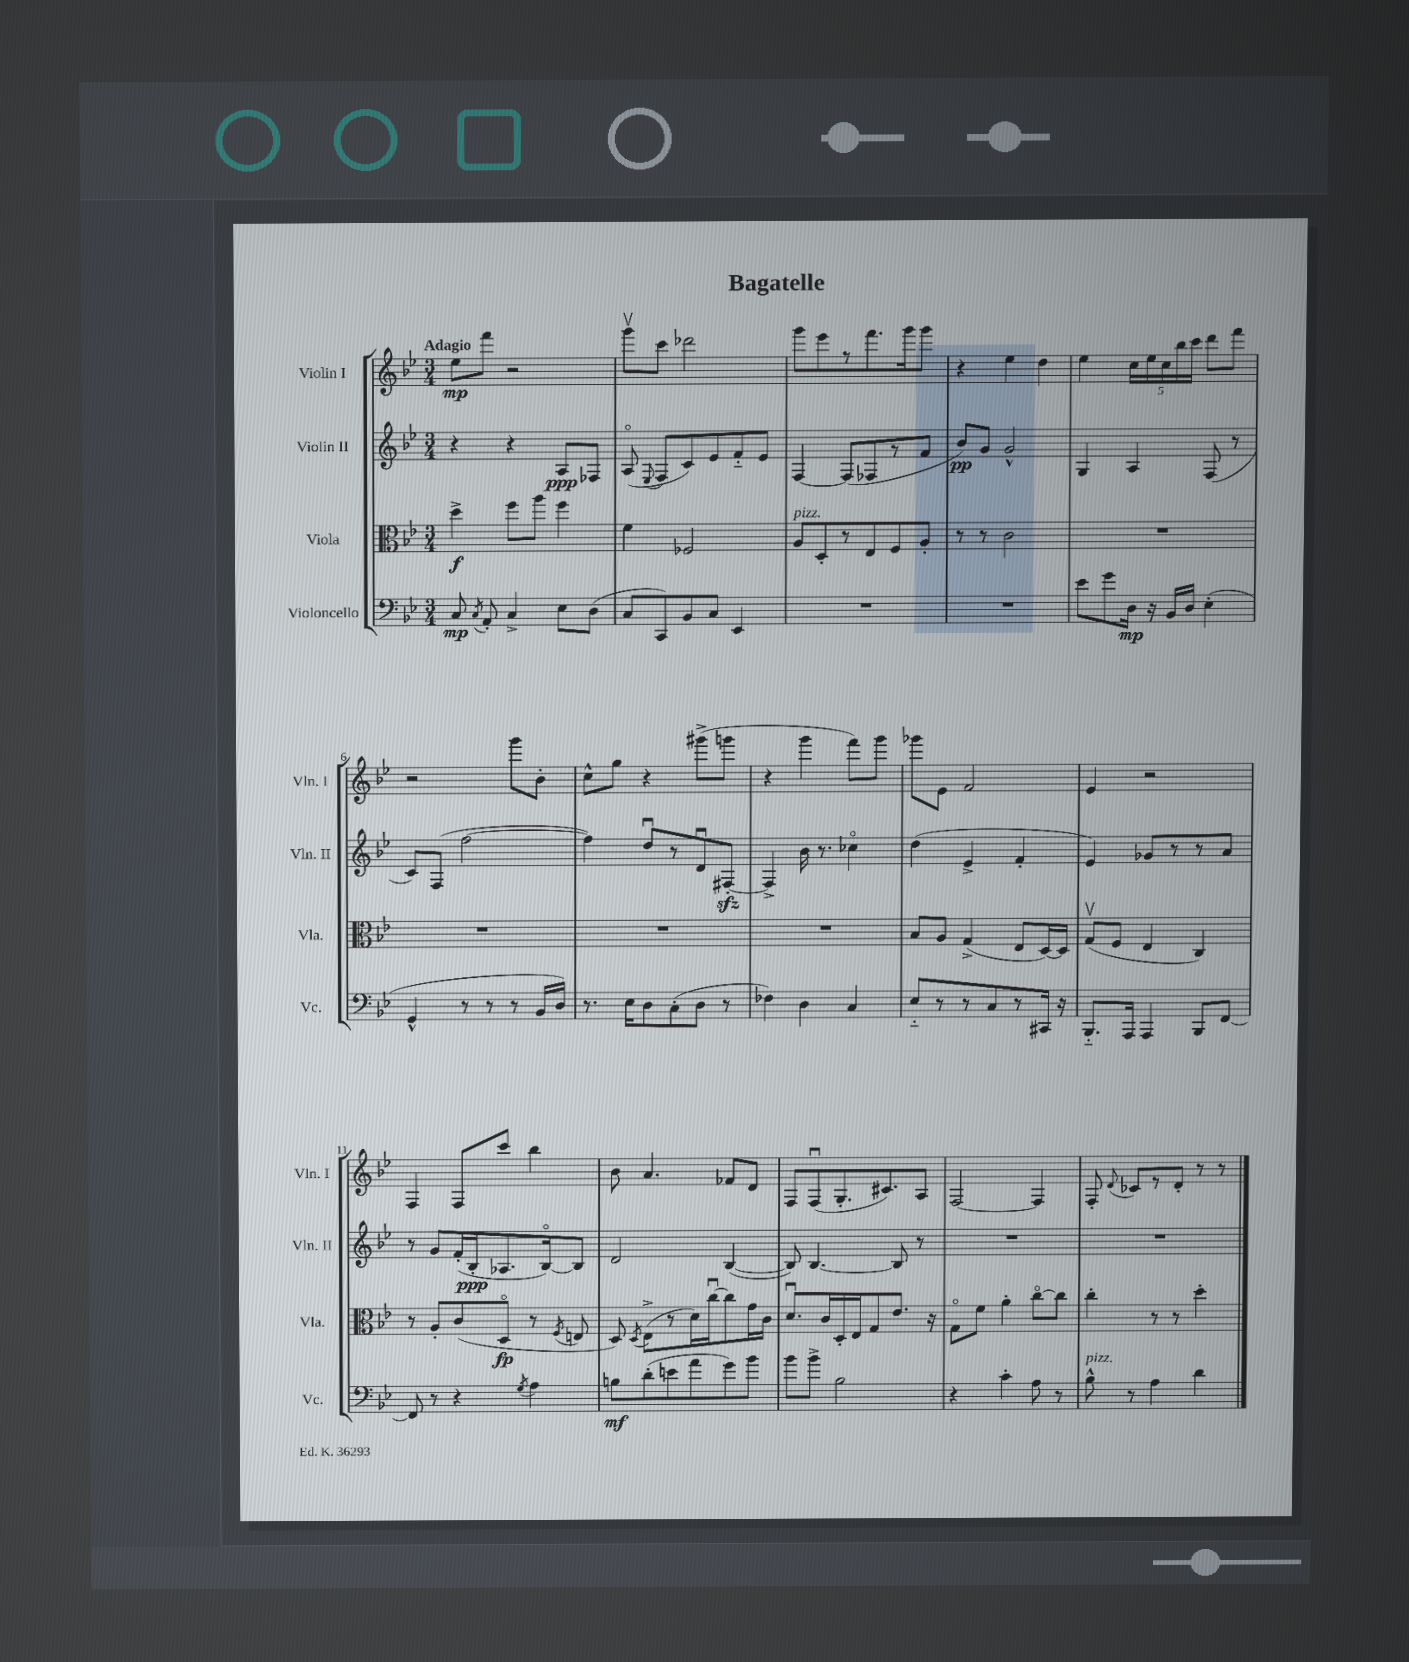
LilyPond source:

\header { title = "Bagatelle" }
<<
\new StaffGroup <<
\new Staff = "s0" \with { instrumentName = "Violin I" shortInstrumentName = "Vln. I" } {
    \clef treble \key bes \major \numericTimeSignature \time 3/4 \tempo "Adagio"
    \autoBeamOff ees''8[\mp f'''8] r2 |
    g'''8[\upbow c'''8] des'''2 |
    g'''8[ ees'''8 r8 f'''8. g'''16 g'''8] |
    r4 ees''4 d''4 |
    ees''4 \tuplet 5/4 { c''16[ ees''16 c''16 bes''16 c'''16] } d'''8[ f'''8] |
    r2 g'''8[ bes'8]-. |
    c''8[-^ g''8] r4 gis'''8[->( g'''8] |
    r4 g'''4 f'''8[) g'''8] |
    ges'''8[ ees'8] f'2 |
    ees'4 r2 |
    f4 f8[ c'''8] bes''4 |
    bes'8 a'4. fes'8[ d'8] |
    f8[ f8\downbow( g8.-. cis'8.) a8] |
    f2~ f4 |
    f8-. \appoggiatura { d'8 } ces'8[ r8 d'8]-. r8 r8 \bar "|." |
}
\new Staff = "s1" \with { instrumentName = "Violin II" shortInstrumentName = "Vln. II" } {
    \clef treble \key bes \major \numericTimeSignature \time 3/4
    \autoBeamOff r4 r4 a8[\ppp fes8] |
    a8\flageolet( \appoggiatura { ees8 } f8[ c'8) ees'8 f'8-_ ees'8] |
    f4~ f8[( fes8 r8 f'8] |
    bes'8[\pp) g'8] g'2-^ |
    g4 a4 f8( r8 |
    c'8[) f8]( f''2~ |
    f''4) d''8[\downbow r8 d'8\downbow fis8]~-.\sfz |
    fis4-> bes'16 r8. ces''4\flageolet |
    d''4( ees'4-> f'4-. |
    ees'4) ges'8[ r8 r8 a'8] |
    r8 g'8[ f'16-.( bes16-.\ppp aes8. bes16~\flageolet) bes8] |
    d'2 bes4~( |
    bes8) bes4.~ bes8 r8 |
    R2. |
    R2. \bar "|." |
}
\new Staff = "s2" \with { instrumentName = "Viola" shortInstrumentName = "Vla." } {
    \clef alto \key bes \major \numericTimeSignature \time 3/4
    \autoBeamOff d''4->\f f''8[ a''8] f''4 |
    f'4 fes2 |
    a8[^\markup { \italic "pizz." } d8-. r8 ees8 f8 a8]-. |
    r8 r8 c'2 |
    R2. |
    R2. |
    R2. |
    R2. |
    bes8[ a8] g4->( ees8[ d16~) d16] |
    g8[\upbow( f8] ees4 c4) |
    r8 a8[-. c'8( d8]\flageolet\fp r8 \acciaccatura { f8 } e8 |
    d8) \acciaccatura { d8 } ees8[->( r8 d'16) c''16~\downbow c''8 g'16 c'16] |
    d'8.[\downbow c'16 d16-. ees16 g8 ees'8.] r16 |
    g8[\flageolet f'8] a'4-. c''8[~\flageolet c''8] |
    c''4-. r8 r8 d''4-. \bar "|." |
}
\new Staff = "s3" \with { instrumentName = "Violoncello" shortInstrumentName = "Vc." } {
    \clef bass \key bes \major \numericTimeSignature \time 3/4
    \autoBeamOff c8\mp \acciaccatura { c8 } a,8-. c4-> ees8[ d8]( |
    c8[ c,8) bes,8 c8] ees,4 |
    R2. |
    R2. |
    ees'8[ g'8 d16]\mp r16 bes,16[ d16] ees4-.( |
    g,4-^ r8 r8 r8 bes,16[ d16]) |
    r8. ees16[ d8 c8-.( d8] r8 |
    fes4) d4 c4 |
    ees8[-_ r8 r8 c8 r8 cis,16] r16 |
    bes,,8.[-_ a,,16] a,,4 bes,,8[ f,8]~ |
    f,8 r8 r4 \acciaccatura { g8 } a4 |
    b8[\mf d'8-.( e'8 a'8 g'8) bes'8] |
    bes'8[ bes'8]-> bes2 |
    r4 c'4-. a8 r8 |
    bes8-^^\markup { \italic "pizz." } r8 a4 d'4 \bar "|." |
}
>>
>>
